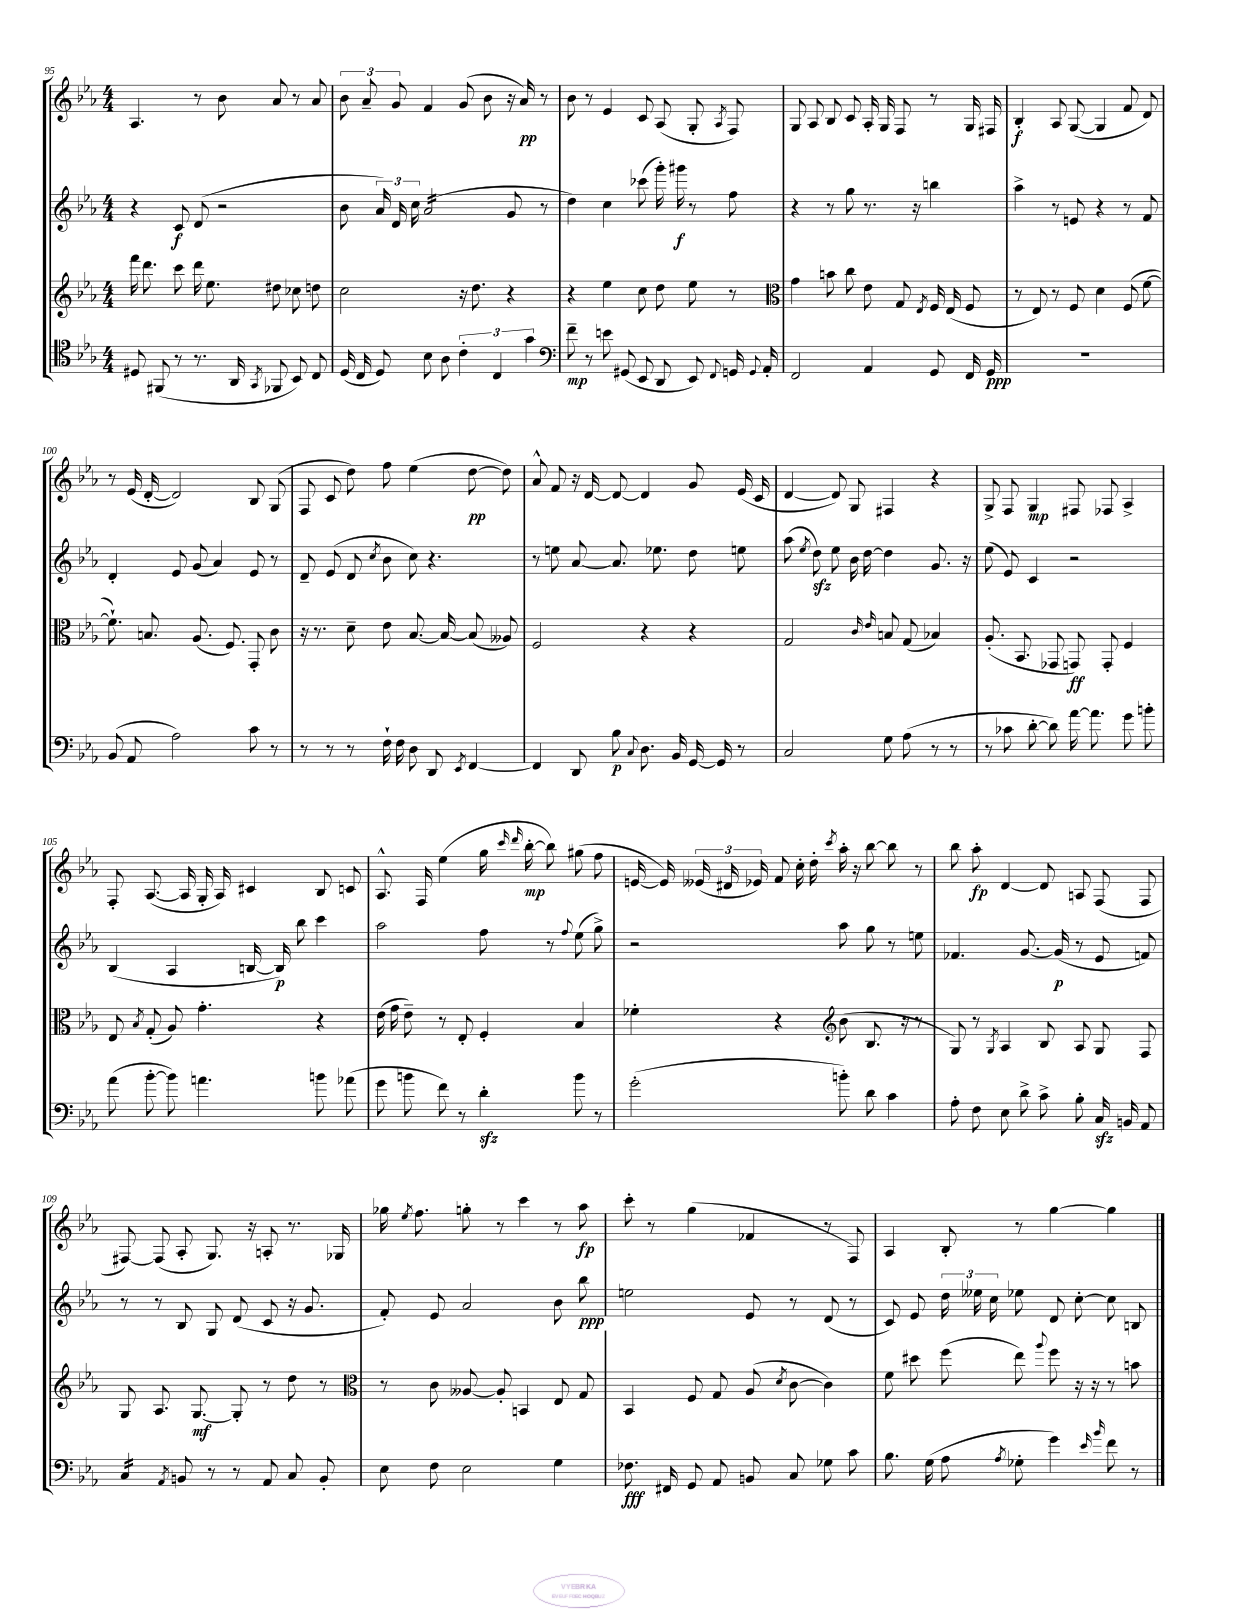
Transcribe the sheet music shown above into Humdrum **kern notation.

**kern	**kern	**kern	**kern
*staff4	*staff3	*staff2	*staff1
*clefC4	*clefG2	*clefG2	*clefG2
*k[b-e-a-]	*k[b-e-a-]	*k[b-e-a-]	*k[b-e-a-]
*M4/4	*M4/4	*M4/4	*M4/4
8D#	16fff	4r	4.A-
.	8.ddd	.	.
(8FF#	.	.	.
8r	8ccc	8c	.
8.r	16ddd	(8d	8r
.	8.ee-	.	.
.	.	2r	8b-
16AA-	.	.	.
8qGG	.	.	.
8FF-	8dd#	.	8a-
8BB-)	8cc-	.	8r
8C	8dd	.	8a-
=	=	=	=
(16D	2cc	8b-	12b-
16C	.	.	.
.	.	.	12a-~
8D)	.	24a-)	.
.	.	24d	12g
.	.	24cc	.
8B-	.	(2a-	4f
8A-	.	.	.
6c'	16r	.	(8g
.	8.dd	.	.
.	.	.	8b-
6C	.	.	.
.	4r	8g	16r
.	.	.	16a-)
6g	.	.	.
.	.	8r	8r
=	=	=	=
*clefF4	*	*	*
8f~	4r	4dd)	8b-
8r	.	.	8r
8e	4ee-	4cc	4e-
(8GG#	.	.	.
8EE-	8cc	(8ccc-	8c
8DD	8dd	16ggg')	(8A-
.	.	16ggg#	.
8EE-)	8ee-	8r	8G'
8qqFF	.	.	8qA-
16GG	8r	8ff	8F)
8qqGG	.	.	.
16AA-'	.	.	.
=	=	=	=
*	*clefC3	*	*
2FF	4g	4r	8G
.	.	.	8A-
.	8b	8r	8B-
.	8cc	8gg	8c
4AA-	8e-	8.r	16A-'
.	.	.	16G
.	8G	.	8F
.	.	16r	.
.	8qE-	.	.
8GG	16F	4bb	8r
.	(16E-	.	.
16FF	8F	.	16G
16GG	.	.	16F#
=	=	=	=
1r	8r	4aa-^	4B-'
.	8E-)	.	.
.	8r	8r	8A-
.	8F	8e	([8G
.	4d	4r	4G]
.	(8F	8r	8f
.	[8f	8f	8d)
=	=	=	=
(8BB-	8.f`])	4d'	8r
8AA-	.	.	(16e-
.	8.B	.	[16d'
2A-)	.	8e-	2d])
.	(8.A-	(8g	.
.	.	4a-)	.
.	8.F)	.	.
8c	8GG'	8e-	8B-
8r	8c	8r	(8G
=	=	=	=
8r	16r	8d~	8F
.	8.r	.	.
8r	.	(8e-	8c
8r	8d~	8d	8dd)
.	.	8qcc	.
16F`	8e-	8b-	8ff
16F	.	.	.
8D	[8.B-	8cc)	(4ee-
8DD	.	4.r	.
.	16B-_	.	.
8qEE-	.	.	.
[4FF	(8B-]	.	[8dd
.	8A--)	.	8dd])
=	=	=	=
4FF]	2F	8r	8a-^^
.	.	8ee	8f
8DD	.	[8a-	16r
.	.	.	[16d
8B-	.	8.a-]	8d_
8qqC	.	.	.
8.D	4r	.	4d]
.	.	8.ee-	.
16BB-	.	.	.
[16GG	4r	8dd	8g
16GG]	.	.	.
8r	.	8ee	(16e-
.	.	.	16c
=	=	=	=
2C	2G	(8aa-	[4d
.	.	8qee-	.
.	.	8dd)	.
.	.	8ee-	8d])
.	.	16b-	8G
.	.	[16dd	.
.	16qqc	.	.
.	16qqe-	.	.
8G	8B	4dd]	4F#
(8A-	(8G	.	.
8r	4B-)	8.g	4r
8r	.	.	.
.	.	16r	.
=	=	=	=
8r	(8.A-'	(8ee-	8G^
8c-	.	8e-)	8F
.	8.BB-	.	.
[8d'	.	4c	4G
8d])	8GG-	.	.
[16a-	8GG)	2r	8F#
8.a-]	.	.	.
.	8GG'	.	8F-
8g	4F	.	4A-^
8b'	.	.	.
=	=	=	=
(8a-	8E-	(4B-	8F'
.	8qB-	.	.
[8b-'	(8G'	.	([8.A-
8b-])	8A-)	4A-	.
.	.	.	16A-]
4.a	4.g'	.	16G'
.	.	.	16A-)
.	.	[16B	4c#
.	.	16B])	.
.	.	8bb-	.
8b	4r	4ccc	8B-
(8a-	.	.	8c
=	=	=	=
8g	(16e-	2aa-	8.A-^^
.	16g	.	.
8b	8e-~)	.	.
.	.	.	16F
8f)	8r	.	(4ee-
8r	8E-'	.	.
4d'	4F'	8ff	16gg
.	.	.	16qqccc
.	.	.	16qqddd
.	.	.	[16bb-'
.	.	8r	8bb-])
.	.	8qqff	.
8b	4B-	(8ee-	(8gg#
8r	.	8gg^)	8ff
=	=	=	=
(2g'	4f-'	2r	[16e
.	.	.	16e])
.	.	.	(24e--
.	.	.	24d#
.	.	.	24e-)
.	4r	.	8f
.	.	.	16cc'
.	.	.	16dd'
*	*clefG2	*	*
.	.	.	8qccc
8b')	(8b-	8aa-	16aa-'
.	.	.	16r
8d	8.B-	8gg	[8bb-
4c	.	8r	8bb-]
.	16r	.	.
.	8r	8ee	8r
=	=	=	=
8A-'	8G)	4.f-	8bb-
8F	8r	.	8aa-'
.	8qG	.	.
8E-	4A-	.	[4d
8d^	.	[8.g	.
8c^	8B-	.	8d]
.	.	(16g]	.
8B-'	8A-	8r	8A
16C	8G	8e-	(8F
16BB	.	.	.
8AA-	8F	8f)	8F
=	=	=	=
4C	8G	8r	[8F#)
.	8.A-	8r	(8F#]
8qAA-	.	.	.
8BB	.	8B-	8A-'
.	[8.G	.	.
8r	.	8G	8.G)
8r	8G']	(8d	.
.	.	.	16r
8AA-	8r	8c	8A'
8C	8dd	16r	8.r
.	.	8.g	.
8BB'	8r	.	.
.	.	.	16G-
=	=	=	=
*	*clefC3	*	*
8E-	8r	8f')	16gg-
.	.	.	8qee-
.	.	.	8.ff
8F	8c	8e-	.
2E-	[8A--	2a-	8gg'
.	8A--']	.	8r
.	4BB	.	4ccc
4G	8E-	8b-	8r
.	8G	8bb-	8aa-
=	=	=	=
8.F-	4BB-	2ee	8ccc'
.	.	.	8r
16FF#	.	.	.
8GG	8F	.	(4gg
8AA-	8G	.	.
8BB	(8A-	8e-	4f-
.	8qd	.	.
8C	[8c	8r	.
8G-	4c])	(8d	8r
8c	.	8r	8F)
=	=	=	=
8.B-	8f	8c)	4A-
.	8dd#	8e-	.
(16G	.	.	.
8A-	(8ff	24dd	8B-'
.	.	24ee--	.
.	.	24cc	.
8qA-	.	.	.
8G-'	8ee-)	8ee-	8r
.	8qqaa-	.	.
4g)	8ff	8d	[4gg
.	16r	[8cc'	.
.	16r	.	.
16qqe-	.	.	.
16qqb-	.	.	.
8f	8r	8cc]	4gg]
8r	8b	8B	.
==	==	==	==
*-	*-	*-	*-
